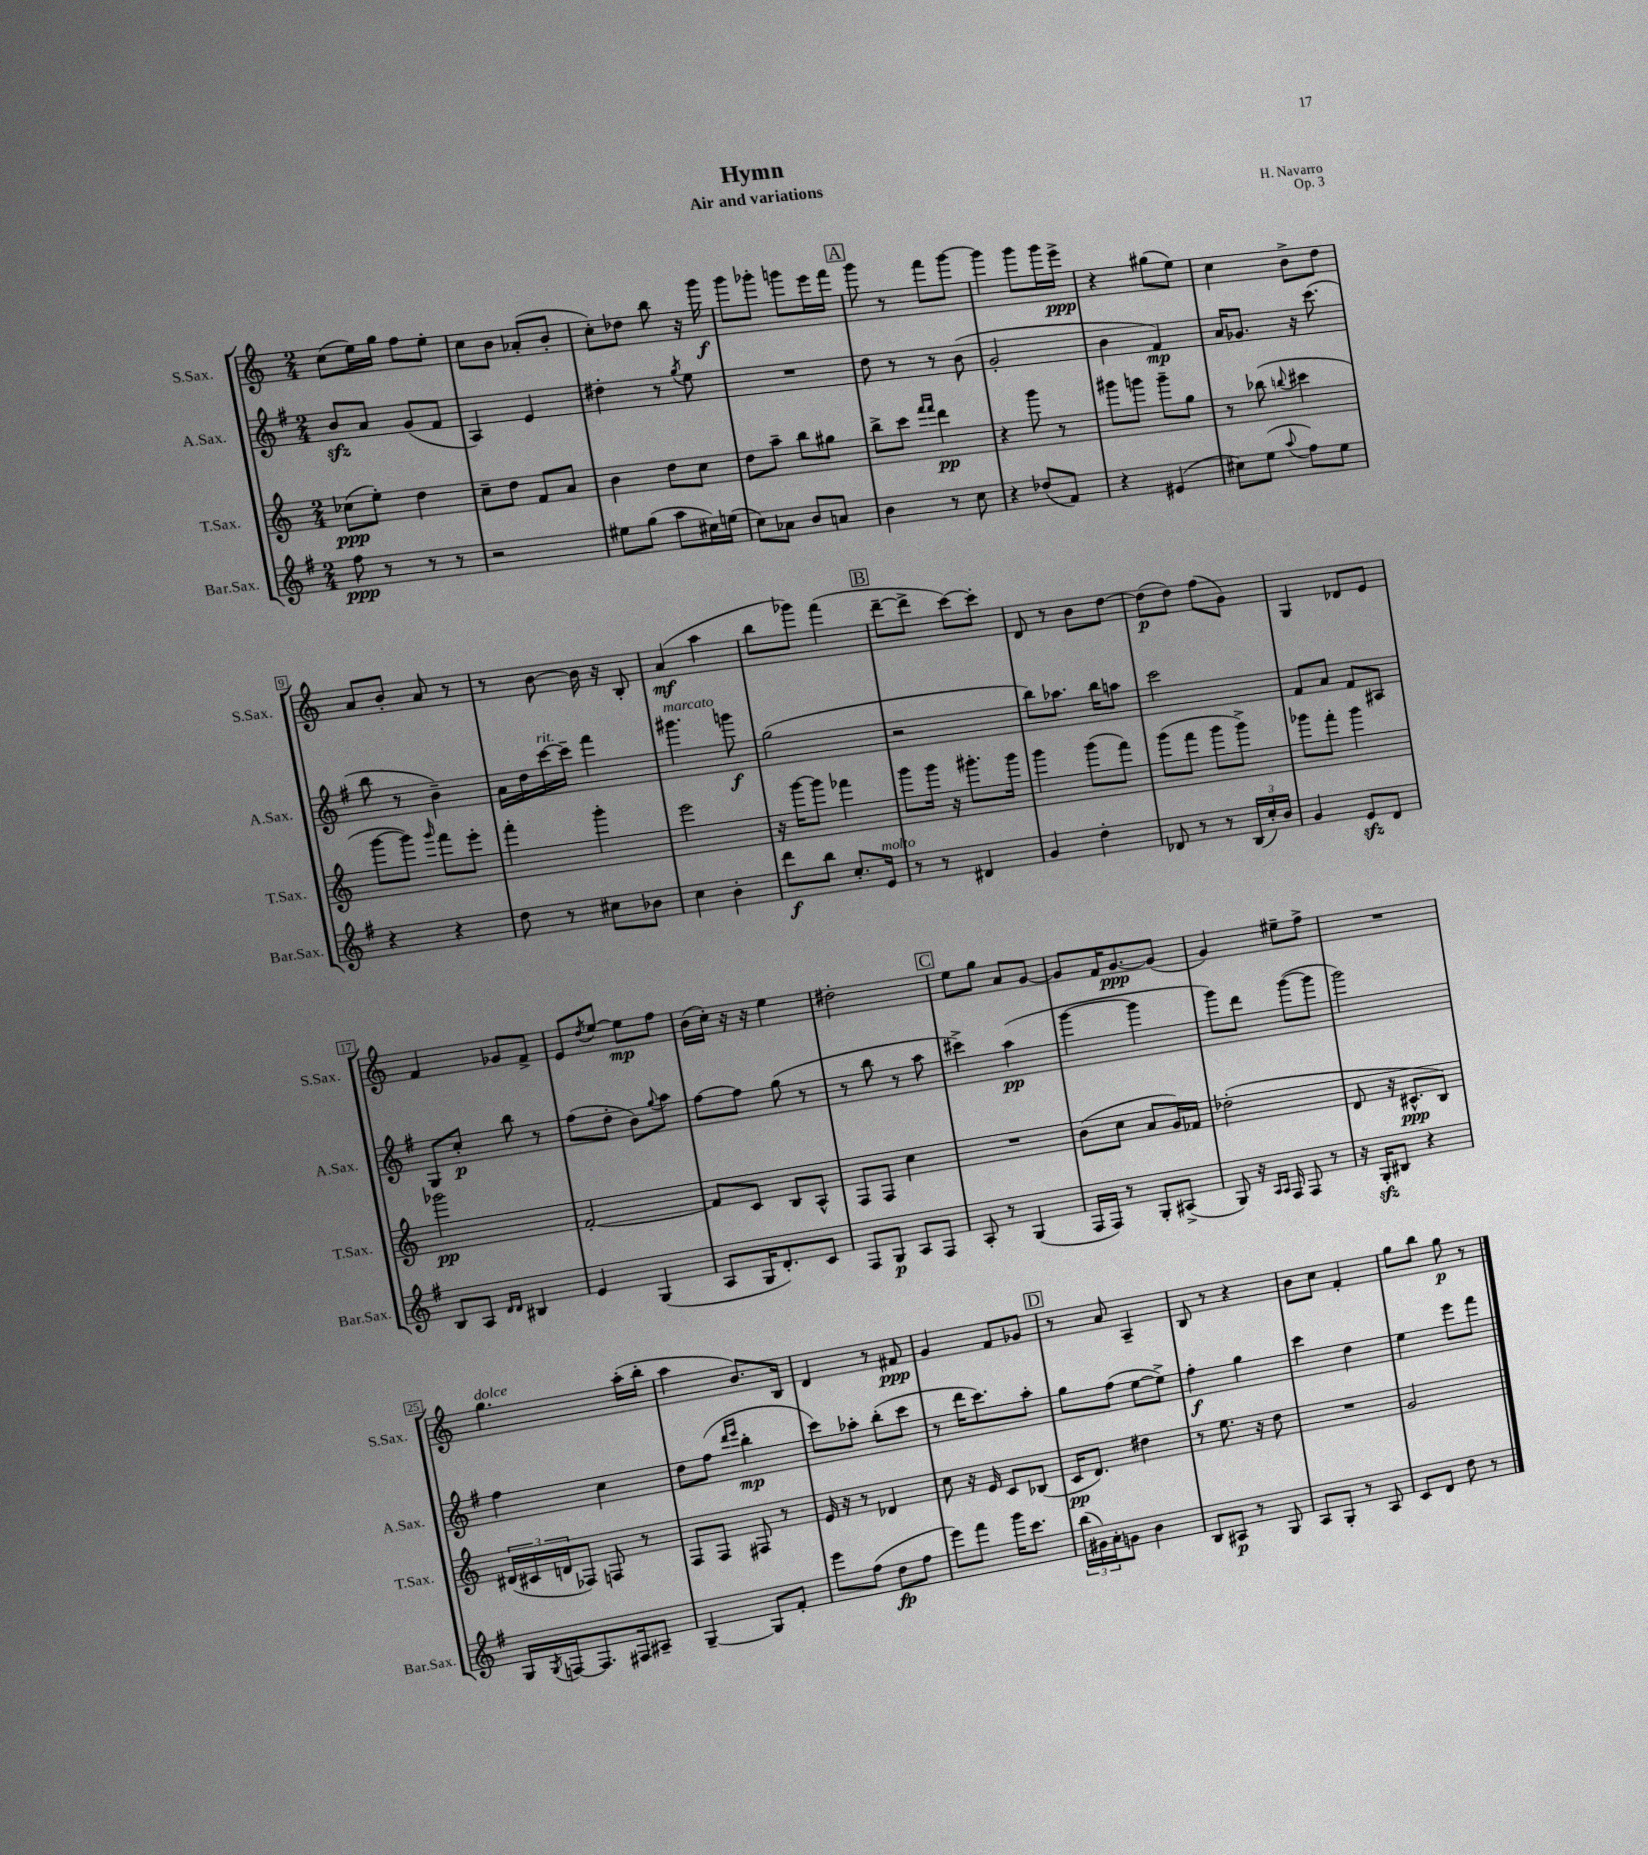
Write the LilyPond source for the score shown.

\header { title = "Hymn" composer = "H. Navarro" subtitle = "Air and variations" opus = "Op. 3" }
<<
\new StaffGroup <<
\new Staff = "s0" \with { instrumentName = "S.Sax." shortInstrumentName = "S.Sax." } {
    \clef treble \key c \major \numericTimeSignature \time 2/4
    c''8( e''16) g''16 f''8 e''8-. |
    c''8 b'8 aes'8-.( b'8-. |
    c''8-.) des''8 b''8 r16 g'''16\f |
    g'''8 ges'''8-. g'''8 e'''16 f'''16 |
    \mark \markup { \box "A" } g'''8 r8 f'''8 g'''8~ |
    g'''4 g'''8 g'''16 e'''16->\ppp |
    r4 gis''8( e''8) |
    c''4 b'8-> d''8 |
    a'8 b'8-. a'8 r8 |
    r8 b'8~ b'16 r16 b8-. |
    a'4\mf( a''4 |
    b''8 ges'''8) f'''4( |
    \mark \markup { \box "B" } d'''8~-- d'''8-> c'''8~) c'''8-. |
    d'8 r8 b'8 d''8~ |
    d''8\p( d''8) f''8( g'8) |
    g4 des'8 e'8 |
    f'4 ges'8 f'8-> |
    e'8 \acciaccatura { d''8 } e''8~ e''8\mp f''8 |
    b'16( c''16-.) r16 r16 e''4 |
    dis''2-. |
    \mark \markup { \box "C" } e''8 g''8 a'8 g'8~ |
    g'8 f'16 g'8.~\ppp g'8( |
    g'4) eis''8-- f''8-> |
    R2 |
    g''4.^\markup { \italic "dolce" } a''16-.( b''16-. |
    a''4 b'8.) b16 |
    d'4 r8 fis'8\ppp |
    g'4 f'8 ges'8 |
    \mark \markup { \box "D" } r8 a'8 a4-- |
    b8 r8 r4 |
    b'8 c''8 f'4-. |
    g''8 b''8 g''8\p r8 \bar "|." |
}
\new Staff = "s1" \with { instrumentName = "A.Sax." shortInstrumentName = "A.Sax." } {
    \clef treble \key g \major \numericTimeSignature \time 2/4
    b'8\sfz a'8 g'8( fis'8 |
    a4) e'4 |
    dis''4-. r8 \acciaccatura { g''8 } e''8 |
    R2 |
    \mark \markup { \box "A" } d''8 r8 r8 b'8( |
    g'2-. |
    b'4 fis'4\mp) |
    a'16 ges'8. r16 c'''8.( |
    b''8 r8 b'4--) |
    a'16 d''16 c'''16~^\markup { \italic "rit." } c'''16-- fis'''4 |
    gis'''4.^\markup { \italic "marcato" } g'''8\f |
    g''2( |
    \mark \markup { \box "B" } r2 |
    b''8) aes''8. b''16 a''8 |
    c'''2 |
    fis'8 a'8 fis'8 ais8 |
    g8 c''8-.\p b''8 r8 |
    fis''8( d''8-. b'8) \appoggiatura { g''8 } a''8 |
    fis''8~ fis''8 g''8( r8 |
    r8 b''8 r8 a''8 |
    \mark \markup { \box "C" } cis'''4->) a''4\pp( |
    g'''4~ g'''4 |
    g'''8) d'''8 g'''8~( g'''8 |
    g'''2) |
    fis''4 c''4 |
    d''8 fis''8( \grace { d'''16 e'''16 } b''4-.\mp |
    c'''8) aes''8-. b''8-.( c'''8 |
    r8 d'''16 c'''8.) a''8-. |
    \mark \markup { \box "D" } g''8 fis''8( e''8~ e''8->) |
    fis''4-.\f g''4 |
    c'''4 d''4 |
    e''4 e'''8 fis'''8 \bar "|." |
}
\new Staff = "s2" \with { instrumentName = "T.Sax." shortInstrumentName = "T.Sax." } {
    \clef treble \key c \major \numericTimeSignature \time 2/4
    ces''8\ppp( e''8-.) d''4 |
    c''8-- d''8 f'8 a'8 |
    b'4 d''8 c''8 |
    d''8 a''8-- b''8 gis''8 |
    \mark \markup { \box "A" } b''8-> c'''8 \grace { f'''16 f'''16 } d'''4\pp |
    r4 g'''8 r8 |
    gis'''8 g'''8 g'''8-- g''8 |
    r8 bes''8( \appoggiatura { b''8 } cis'''4 |
    g'''8~ g'''8) \grace { g'''16 } f'''8 e'''8-. |
    f'''4-. g'''4-. |
    e'''2 |
    r16 g'''16~ g'''8 fes'''4 |
    \mark \markup { \box "B" } g'''8 g'''16 r16 gis'''8.-. gis'''16 |
    g'''4 g'''8( f'''8) |
    g'''8( f'''8 g'''8 g'''8->) |
    ges'''8 f'''8-. ges'''4 |
    ges'''2\pp |
    f'2~-. |
    f'8 c'8 b8 a8-^ |
    f8 f8 c''4 |
    \mark \markup { \box "C" } R2 |
    b'8( c''8 a'8 g'16) fes'16 |
    des''2-.( |
    d'8 r16 cis'8.-^\ppp b8) |
    \tuplet 3/2 { dis'16( cis'16 d'16 } fes8) f8 r8 |
    f8 f8 fis8 r8 |
    e'16 r16 r8 des'4 |
    c''8 r16 e'16 c'8 bes8( |
    \mark \markup { \box "D" } c'16\pp d'8.) dis''4 |
    r8 e''8. r16 d''8 |
    R2 |
    g'2 \bar "|." |
}
\new Staff = "s3" \with { instrumentName = "Bar.Sax." shortInstrumentName = "Bar.Sax." } {
    \clef treble \key g \major \numericTimeSignature \time 2/4
    fis''8\ppp r8 r8 r8 |
    r2 |
    eis''8 g''8( a''8 cis''16) e''16( |
    c''8) aes'8 b'8 a'8 |
    \mark \markup { \box "A" } b'4 r8 c''8 |
    r4 des''8( fis'8) |
    r4 eis'4( |
    cis''8) e''8( \appoggiatura { a''8 } fis''8) e''8 |
    r4 r4 |
    d''8 r8 cis''8 bes'8 |
    c''4 b'4-. |
    d'''8\f b''8 c''8.-. e'16^\markup { \italic "molto" } |
    \mark \markup { \box "B" } r8 r8 dis'4 |
    g'4 d''4-. |
    des'8 r8 r8 \tuplet 3/2 { b16( c''16-.) b'16 } |
    g'4 e'8\sfz d'8 |
    b8 a8 \grace { d'16 d'16 } bis4 |
    e'4 g4( |
    a8 g16 d'8.-.) c'8 |
    fis8 g8\p a8 fis8 |
    \mark \markup { \box "C" } a8-. r8 g4( |
    fis16 fis16) r8 g8-. ais8->( |
    g8) r16 \grace { a16 a16 } fis16 fis8 r8 |
    r16 g16-.\sfz bis8 r4 |
    g16 \acciaccatura { g8 } f16~ f8. fis16 ais8-- |
    g4~-- g8 fis'8-. |
    e'''8 fis''8( d''8\fp fis''8 |
    e'''8) fis'''8 g'''16 c'''8. |
    \mark \markup { \box "D" } \tuplet 3/2 { b''16( gis'16) a'16-. } g'8 b'4 |
    b8 ais8\p r8 g8 |
    a8 g8-. r8 a8 |
    c'8 d'8 d''8 r8 \bar "|." |
}
>>
>>
\layout { \context { \Score \override BarNumber.stencil = #(make-stencil-boxer 0.1 0.3 ly:text-interface::print) } }
